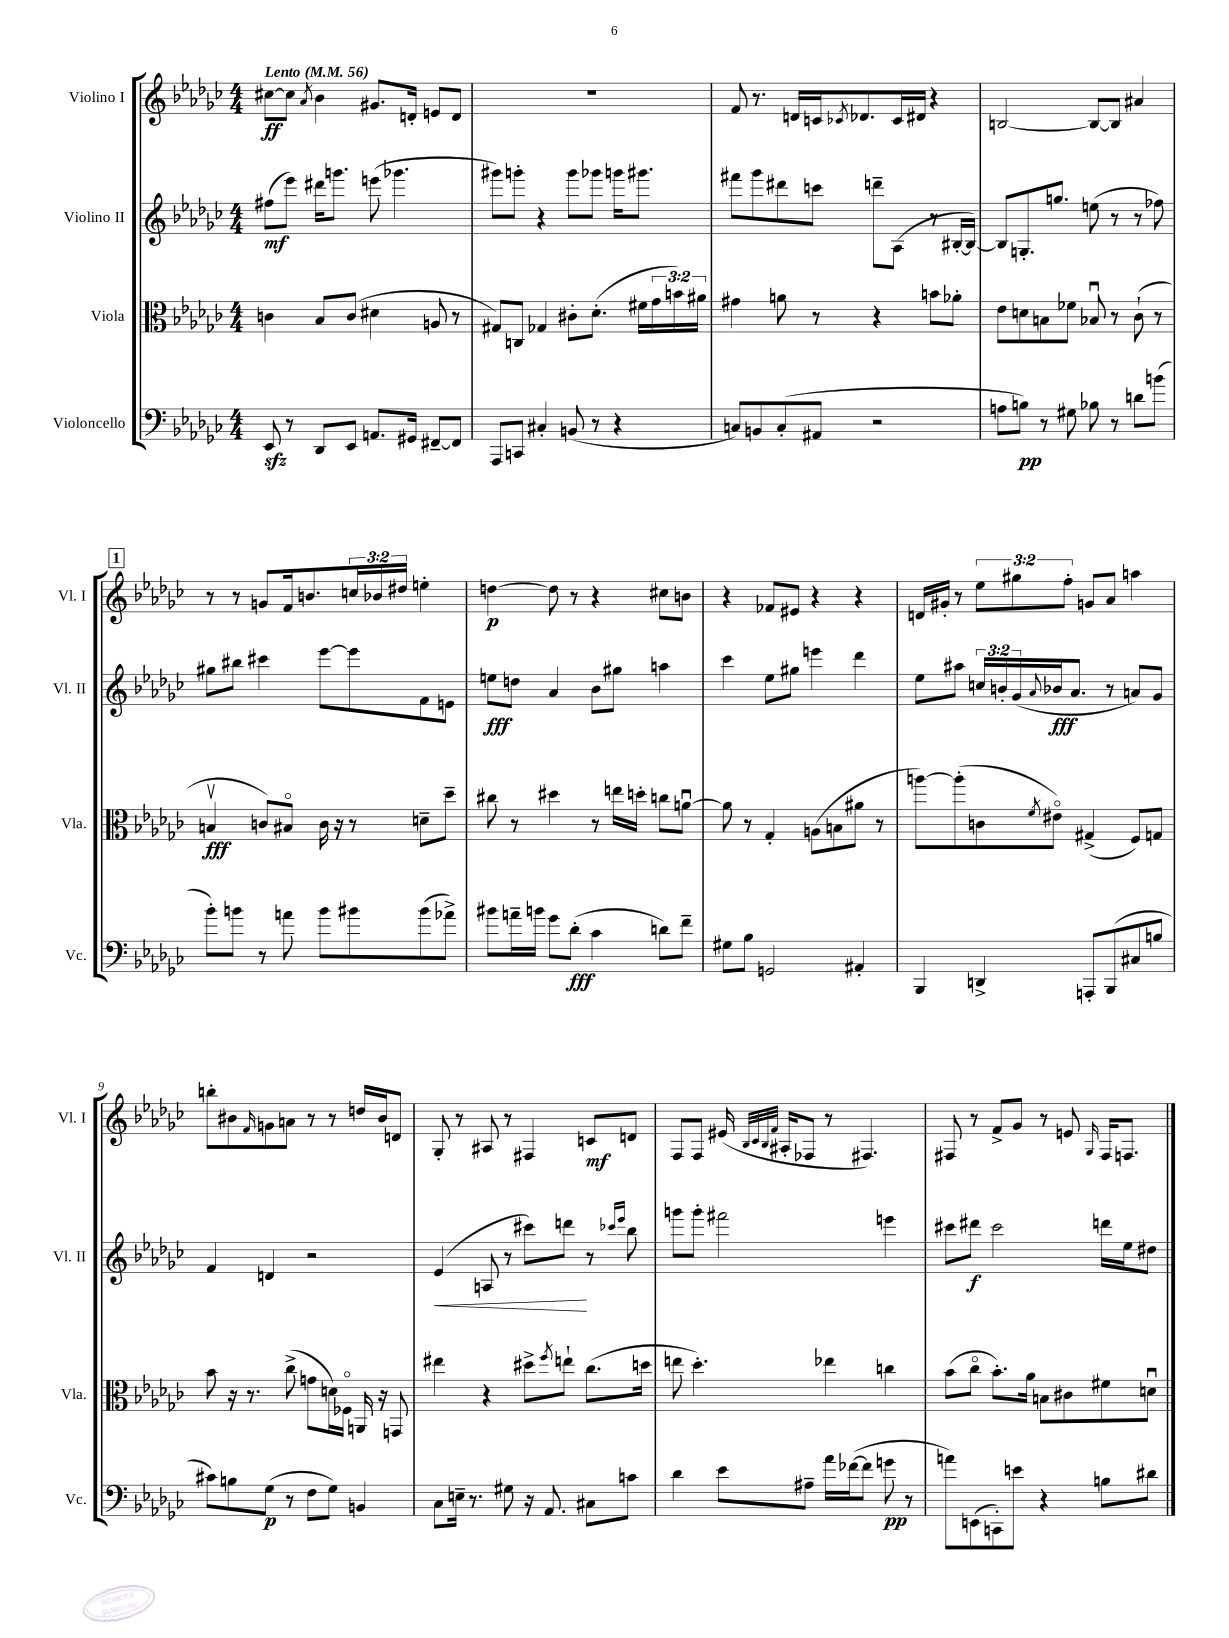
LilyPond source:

<<
\new StaffGroup <<
\new Staff = "s0" \with { instrumentName = "Violino I" shortInstrumentName = "Vl. I" } {
    \clef treble \key ges \major \numericTimeSignature \time 4/4 \override Staff.TupletNumber.text = #tuplet-number::calc-fraction-text \tempo "Lento" 4 = 56
    cis''8~\ff cis''8 \acciaccatura { aes'8 } bes'4 gis'8. d'16-. e'8 d'8 |
    R1 |
    f'8 r8. d'16 c'16 \acciaccatura { ces'8 } des'8. ces'16 dis'16 r4 |
    b2~ b8~ b8 ais'4 |
    \mark \markup { \box "1" } r8 r8 g'8 f'16 b'8. \tuplet 3/2 { c''16 bes'16 dis''16 } e''4-. |
    d''4~\p d''8 r8 r4 cis''8 b'8 |
    r4 fes'8 eis'8 r4 r4 |
    d'16 gis'16-. r8 \tuplet 3/2 { ees''8 gis''8 f''8-. } g'8 aes'8 a''4 |
    b''8-. bis'8 \grace { f'16 } g'8 a'8 r8 r8 d''16 bis'16 d'8 |
    ges8-. r8 ais8 r8 fis4 c'8\mf d'8 |
    f8 f8 eis'16( \grace { bes32 ces'32 bes32 f'32 } ais16-. fes8 r8 fis4.) |
    fis8 r8 f'8-> ges'8 r8 e'8 \grace { ges16 } fis16 f8. \bar "|." |
}
\new Staff = "s1" \with { instrumentName = "Violino II" shortInstrumentName = "Vl. II" } {
    \clef treble \key ges \major \numericTimeSignature \time 4/4 \override Staff.TupletNumber.text = #tuplet-number::calc-fraction-text
    fis''8\mf( ees'''8) dis'''16 g'''8. e'''8( ges'''4. |
    gis'''8) g'''8-. r4 g'''8 ges'''8 g'''16 gis'''8. |
    fis'''8 ges'''8 dis'''8 c'''8 d'''8-- aes8( r8 bis16~-. bis16~) |
    bis8 g8.-. g''8. e''8( r8 r8 fes''8) |
    \mark \markup { \box "1" } gis''8 bis''8 cis'''4 ees'''8~ ees'''8 f'8 e'8 |
    e''8\fff d''8 aes'4 bes'8 gis''8 a''4 |
    ces'''4 ees''8 gis''8 e'''4 des'''4 |
    ees''8 ais''8 \tuplet 3/2 { c''16 b'16-. ges'16( } \appoggiatura { aes'8 } bes'16\fff aes'8. r8 a'8) ges'8 |
    f'4 d'4 r2 |
    ees'4\<( a8 r8 cis'''8) d'''8\! r8 \grace { ces'''16 ees'''16 } bes''8 |
    g'''8 g'''8-. fis'''2 e'''4 |
    cis'''8 dis'''8\f cis'''2 d'''16 ees''16 dis''8 \bar "|." |
}
\new Staff = "s2" \with { instrumentName = "Viola" shortInstrumentName = "Vla." } {
    \clef alto \key ges \major \numericTimeSignature \time 4/4 \override Staff.TupletNumber.text = #tuplet-number::calc-fraction-text
    c'4 bes8 c'8( dis'4 a8 r8 |
    gis8) c8 ges4 cis'8-. des'8.-.( fis'16 \tuplet 3/2 { ges'16 b'16) ais'16 } |
    gis'4 a'8 r8 r4 b'8 aes'8-. |
    ees'8 d'8 b8 fes'8 bes8\downbow r8 ces'8-!( r8 |
    \mark \markup { \box "1" } b4\upbow\fff c'8) bis8\flageolet c'16 r16 r8 d'8-- des''8-- |
    cis''8 r8 dis''4 r8 e''16 d''16-. c''8 a'8~\downbow |
    a'8 r8 ges4-. a8( b8 ais'8 r8 |
    a''8~) a''8-.( c'8 \acciaccatura { f'8 } eis'8\flageolet) gis4->( f8) g8 |
    bes'8 r16 r8. ces''8->( g'8 d'16) fes16\flageolet a,16 r16 g,8 |
    eis''4 r4 dis''8-> \acciaccatura { f''8 } e''8-! ces''8.( d''16 |
    e''8 des''4.-.) ees''4 c''4 |
    bes'8( ces''8\flageolet bes'8.-.) aes'16 b8 cis'8 fis'8 d'8\downbow \bar "|." |
}
\new Staff = "s3" \with { instrumentName = "Violoncello" shortInstrumentName = "Vc." } {
    \clef bass \key ges \major \numericTimeSignature \time 4/4
    ees,8\sfz r8 des,8 ees,8 a,8. gis,16 fis,8~-- fis,8 |
    aes,,8 c,8 cis4-. b,8( r8 r4 |
    c8) b,8 c8-.( ais,8 r2 |
    a8 b8\pp) r8 gis8 bes8 r8 d'8 b'8( |
    \mark \markup { \box "1" } bes'8-.) b'8 r8 a'8 b'8 bis'8 bis'8( aes'8->) |
    bis'8 a'16-- b'16 ges'8 des'8-.\fff( ces'4 d'8) f'8-- |
    gis8 bes8 g,2 ais,4-. |
    bes,,4 d,4-> a,,8-. bes,,8( cis8 b8 |
    cis'8) b8 ges8\p( r8 f8 ges8) b,4 |
    ces8 e16-- r8. gis8 r16 aes,8. cis8 c'8 |
    des'4 ees'8 ais8-- aes'16 fes'16~( fes'8 g'8\pp r8 |
    a'8) e,8( c,8-.) e'8 r4 b8 dis'8 \bar "|." |
}
>>
>>
